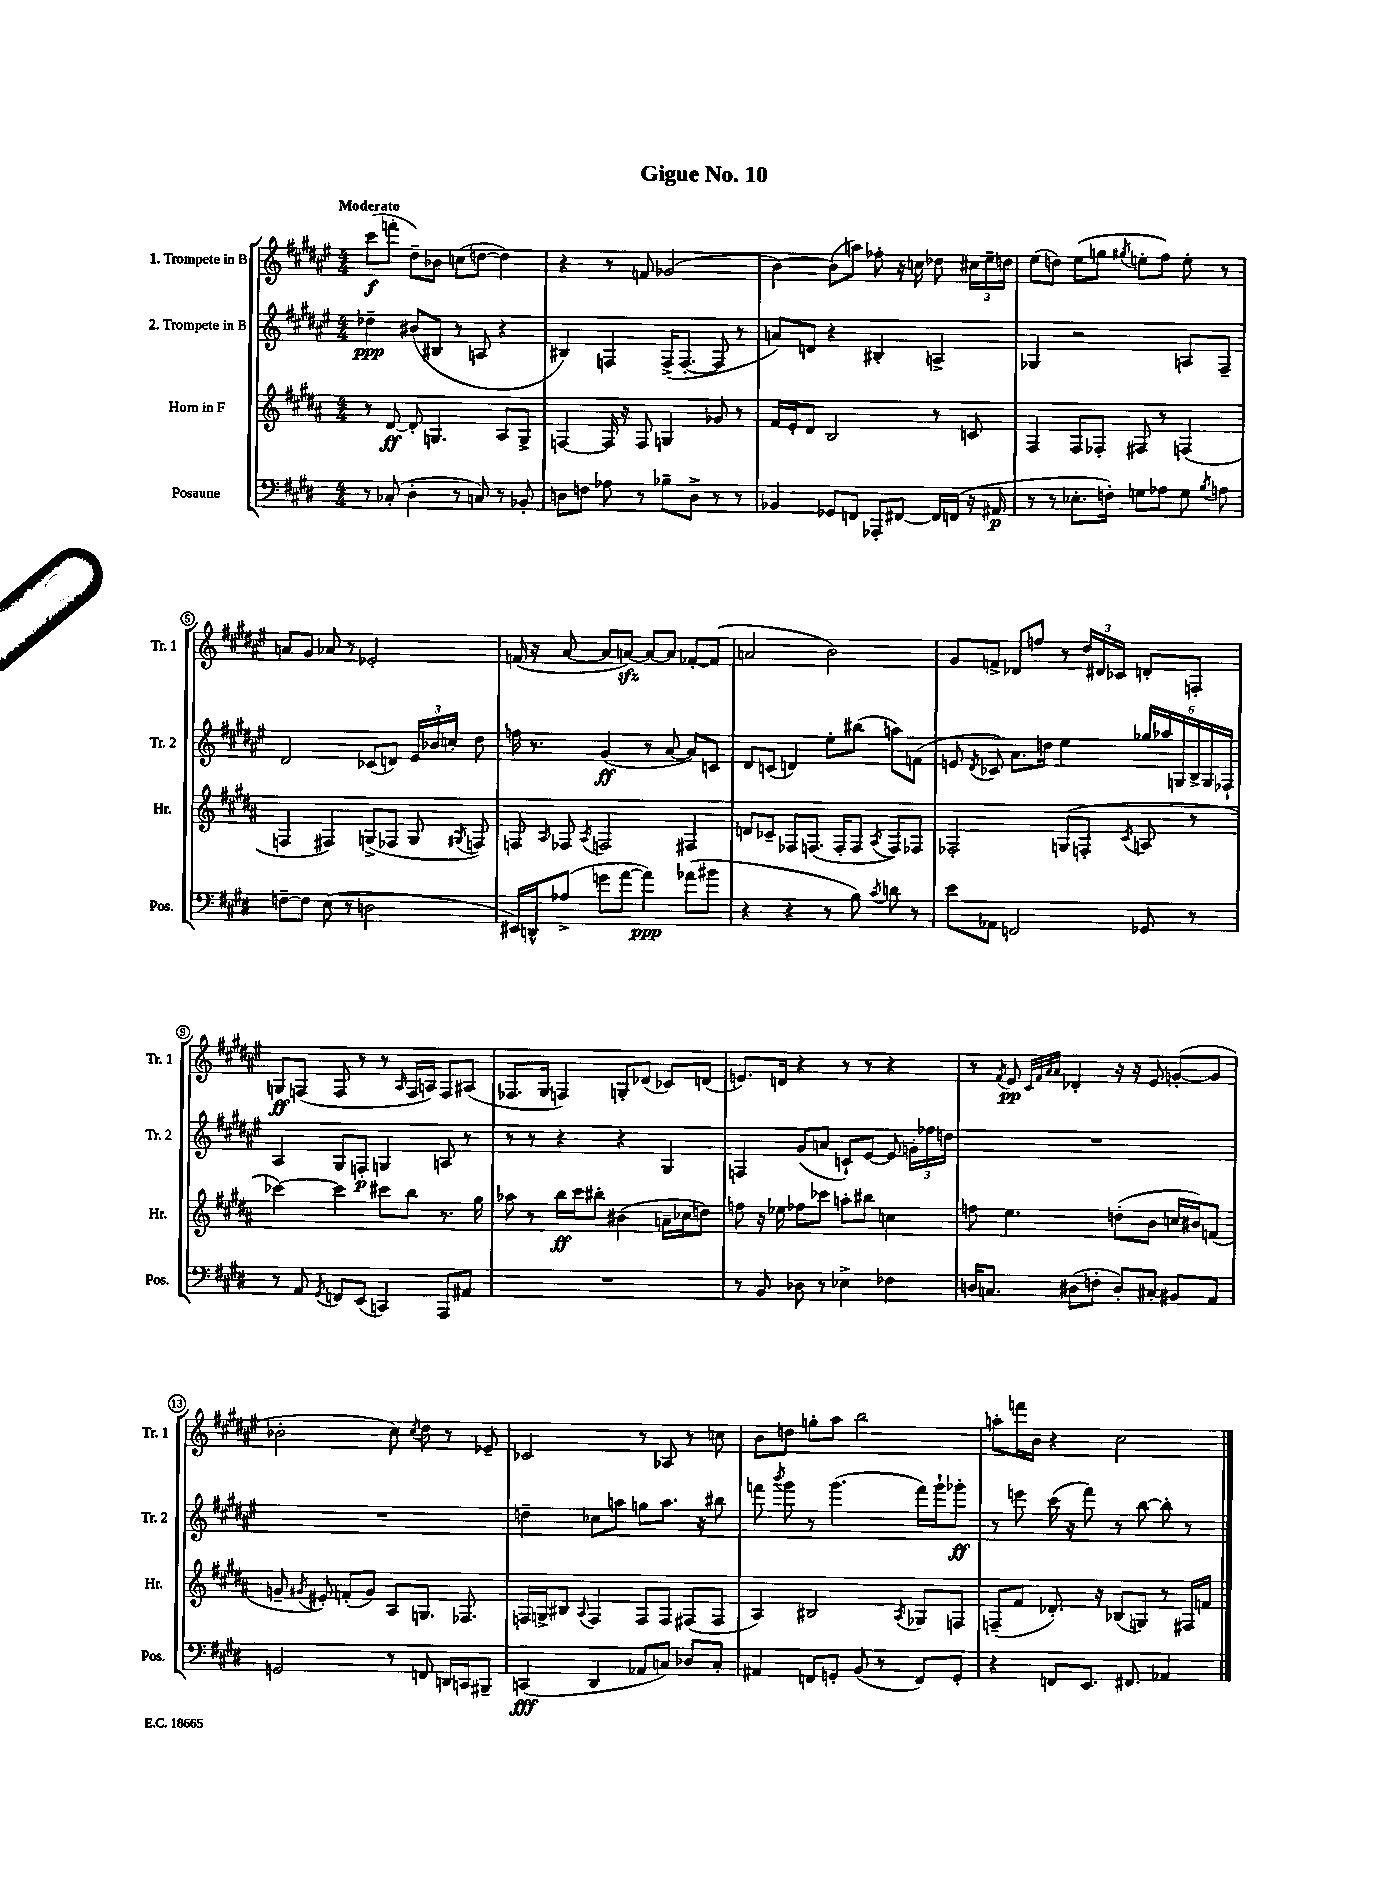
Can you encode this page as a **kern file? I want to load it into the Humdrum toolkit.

**kern	**kern	**kern	**kern
*staff4	*staff3	*staff2	*staff1
*clefF4	*clefG2	*clefG2	*clefG2
*k[f#c#g#d#]	*k[f#c#g#d#a#]	*k[f#c#g#d#a#e#]	*k[f#c#g#d#a#e#]
*M4/4	*M4/4	*M4/4	*M4/4
8r	8r	4dd-~\	(8ccc#\L
(8C-'/	[8d#/	.	8fff'\J
4D#'\	8d#'/]	(8b#/L	8dd#~\L)
.	4.G/	8B#/J	8b-\J
8r	.	8r	(8cc\L
8C/)	.	8A/	[8dd\J
8r	8A#/L	4r	4dd\])
8BB-'/	8G^/J	.	.
=	=	=	=
8D\L	[4F/	4B#/)	4r
8F\J	.	.	.
8A-\	16F/]	4F/	8r
.	16r	.	.
8r	8F/	.	8f/
8B-~\L	4G/	(16F^/LK	(2g-/
.	.	[8.F'/J	.
8D^\J	.	.	.
8r	8g-/	8F/]	.
8r	8r	8r	.
=	=	=	=
4BB-/	16f#/LL	8a/L)	[4b\)
.	16e'/J	.	.
.	8d#/J	8d/J	.
8GG-/L	2B/	4r	(8b\]L
8FF/J	.	.	8aa\J)
8AAA-'/L	.	4B#'/	8ff-'\
[8FF#/J	.	.	16r
.	.	.	16cc\
16FF#/]LL	8r	4A^/	8dd-\
(16FF/JJ	.	.	.
16r	8c/	.	24cc#\LL
.	.	.	24ee#~\
16AA#/	.	.	.
.	.	.	24dd\JJ
=	=	=	=
8r	4F#/	4G-/	(8ee#\L
8r	.	.	8dd\J)
8.E-'\L	8F#/L	2r	(8ee#\L
.	8F-'/J	.	8gg\J
16F'\Jk)	.	.	.
.	.	.	8qgg#/
8G\L	8F#/	.	8ee'\L
8A-\J	8r	.	8ff#\J)
8G\	(4F/	8A/L	8ee'\
8qB/	.	.	.
8A\	.	8F#~/J	8r
=	=	=	=
[8F~\L	4F/	2d#/	8a/L
8F\]J	.	.	8g#/J
(8E\	4F#/)	.	8a-/
8r	.	.	8r
2D\	(8G^/L	(8c-/L	2e-'/
.	8F-/J	8d/J)	.
.	8G/	24e#/LL	.
.	.	24b-/	.
.	.	24cc'/JJ	.
.	8qG#/	.	.
.	8F/)	8dd#\	.
=	=	=	=
16EE#/LL)	8F/	16ff\	(16f/
16DD^^/J	.	8.r	16r
.	16qqA#/	.	.
(8A-^/J	8F-/	.	[8a#/
.	8qA#/	.	.
8g\L	2F/	(4g#/	8a#/]L
[8a\J	.	.	[8a/J)
4a\])	.	8r	8a/_L
.	.	[8a#/	8a/]J
(8a-\L	4F#/	8a#/]L)	[8f-'/L
8b#\J	.	8c/J	(8f-/]J
=	=	=	=
4r	8d/L	8d#/L	2a/
.	8c-~/J	(8c/J	.
4r	8F-/L	4d/)	.
.	(8.F/J	.	.
8r	.	8ee#'\L	2b\)
.	16F'/LK	.	.
8B\)	8F/J	(8bb#\J	.
8qc#/	8qA#/	.	.
8d\	8F/L)	8aa\L)	.
8r	8F-/J	(8f\J	.
=	=	=	=
8e\L	2F-'/	8e/	8g#/L
.	.	8qd#/	.
8AA-\J	.	8c-/)	8f^/J
2FF/	.	8.a#\L	8d-/L
.	.	.	8ff/J
.	.	16dd\Jk	.
.	(8G/L	4ee#\	8r
.	8F'/J	.	24dd#/LL
.	.	.	24d#/
.	.	.	24c-/JJ
.	8qc#/	.	.
8GG-/	8A/	24gg-/LL	8d'/L
.	.	24aa-/	.
.	.	24G/	.
8r	8r	24B^/	8F'/J
.	.	24G/	.
.	.	24F-`/JJ	.
=	=	=	=
8r	[4ccc-\)	4A#/	8G/L
8AA/	.	.	(8F/J
8qGG#/	.	.	.
8FF/L	4ccc-\]	8G#/L	8F/
(8EE/J	.	8F'/J	8r
4CC/)	8ccc#\L	4G/	8r
.	.	.	16qqA#/
.	8bb\J	.	16F/LL
.	.	.	16A/JJ)
8AAA/L	8.r	8A/	8F/L
8AA#/J	.	8r	(8A#/J
.	16gg#\	.	.
=	=	=	=
1r	8aa-\	8r	8.F-/L
.	8r	8r	.
.	.	.	16G#/Jk
.	16bb\LL	4r	4F/)
.	16ccc#\J	.	.
.	8bb#'\J	.	.
.	(4b#\	4r	8G'/L
.	.	.	(8d-/J
.	16a~\LL	4G#/	8c-/L)
.	16cc-\J	.	.
.	8dd\J)	.	(8d/J
=	=	=	=
8r	8ff\	4F/	8.e/L)
8BB/	16r	.	.
.	16ee-\	.	16d/Jk
8D-\	8ff-\L	(8g#/L	4r
8r	8ccc-\J	8a/J	.
4E-^\	8aa'\L	8c`/L)	8r
.	8bb#\J	[8e#/J	8r
4F-\	4cc\	8e#/]	4r
.	.	24g'\LL	.
.	.	24ff-\	.
.	.	24dd\JJ	.
=	=	=	=
16D/LK	8ff\	1r	8r
8.C/J	.	.	.
.	.	.	8qf#/
.	4.ee\	.	8e#/
.	.	.	32qqc#/LLL
.	.	.	32qqf#/
.	.	.	32qqa#/
.	.	.	32qqa#/JJJ
(8D#\L	.	.	4d-'/
8F'\J	.	.	.
8D#'/L)	(8dd'\L	.	16r
.	.	.	16r
8C#'/J	8b\J	.	8e#/
8BB#/L	16cc/LL	.	([8g'/L
.	16b#/J)	.	.
8AA/J	(8f/J	.	8g/]J
=	=	=	=
2GG/	8g~/	1r	2b-'\
.	8qg#/	.	.
.	8e#'/)	.	.
.	(8f'/L	.	.
.	8g#/J)	.	.
8r	8A#/L	.	8cc#\)
.	.	.	8qcc#/
8FF/	8.G/J	.	8dd#\
16DD/LL	.	.	8r
16CC/J	8.F-/	.	.
8BBB#~/J	.	.	8e-~/
=	=	=	=
(4CC/	16F/LL	4dd~\	2c-/
.	16G^/J	.	.
.	8B#/J	.	.
.	8qqA#/	.	.
4DD#/	4F/	8cc-\L	.
.	.	8aa\J	.
8AA-/L	8F/L	8gg\L	8r
8C/J)	8F/J	8.aa\J	8A-/
8D-/L	(8F#/L	.	8r
.	.	16r	.
8C'/J	8F#/J	8bb#\	8cc\
=	=	=	=
4AA#/	4A#/)	8fff\	8b\L
.	.	8qbbb/	.
.	.	8ggg#\	8dd\J
8FF/L	2B#/	8r	8gg'\L
8GG'/J	.	(4.ggg#\	8aa#\J
(8BB/	.	.	2bb\
8r	.	.	.
.	8qA#/	.	.
8FF/L)	8G-/L	16fff\LL)	.
.	.	16ggg#`\J	.
8GG'/J	8F/J	8ggg-'\J	.
=	=	=	=
4r	(8F~/L	8r	8aa'\L
.	8f#/J	8eee\	16fff\L
.	.	.	16b\JJ
8FF/L	8.d-'/)	(16ccc#\	4r
.	.	16r	.
8.EE/J	.	8fff#\)	.
.	16r	.	.
.	(8B-/L	8r	2cc#\
8.FF#/	.	.	.
.	8G/J)	[8bb\	.
4AA-/	8r	8bb'\]	.
.	16F#/LL	8r	.
.	16f/JJ	.	.
==	==	==	==
*-	*-	*-	*-
